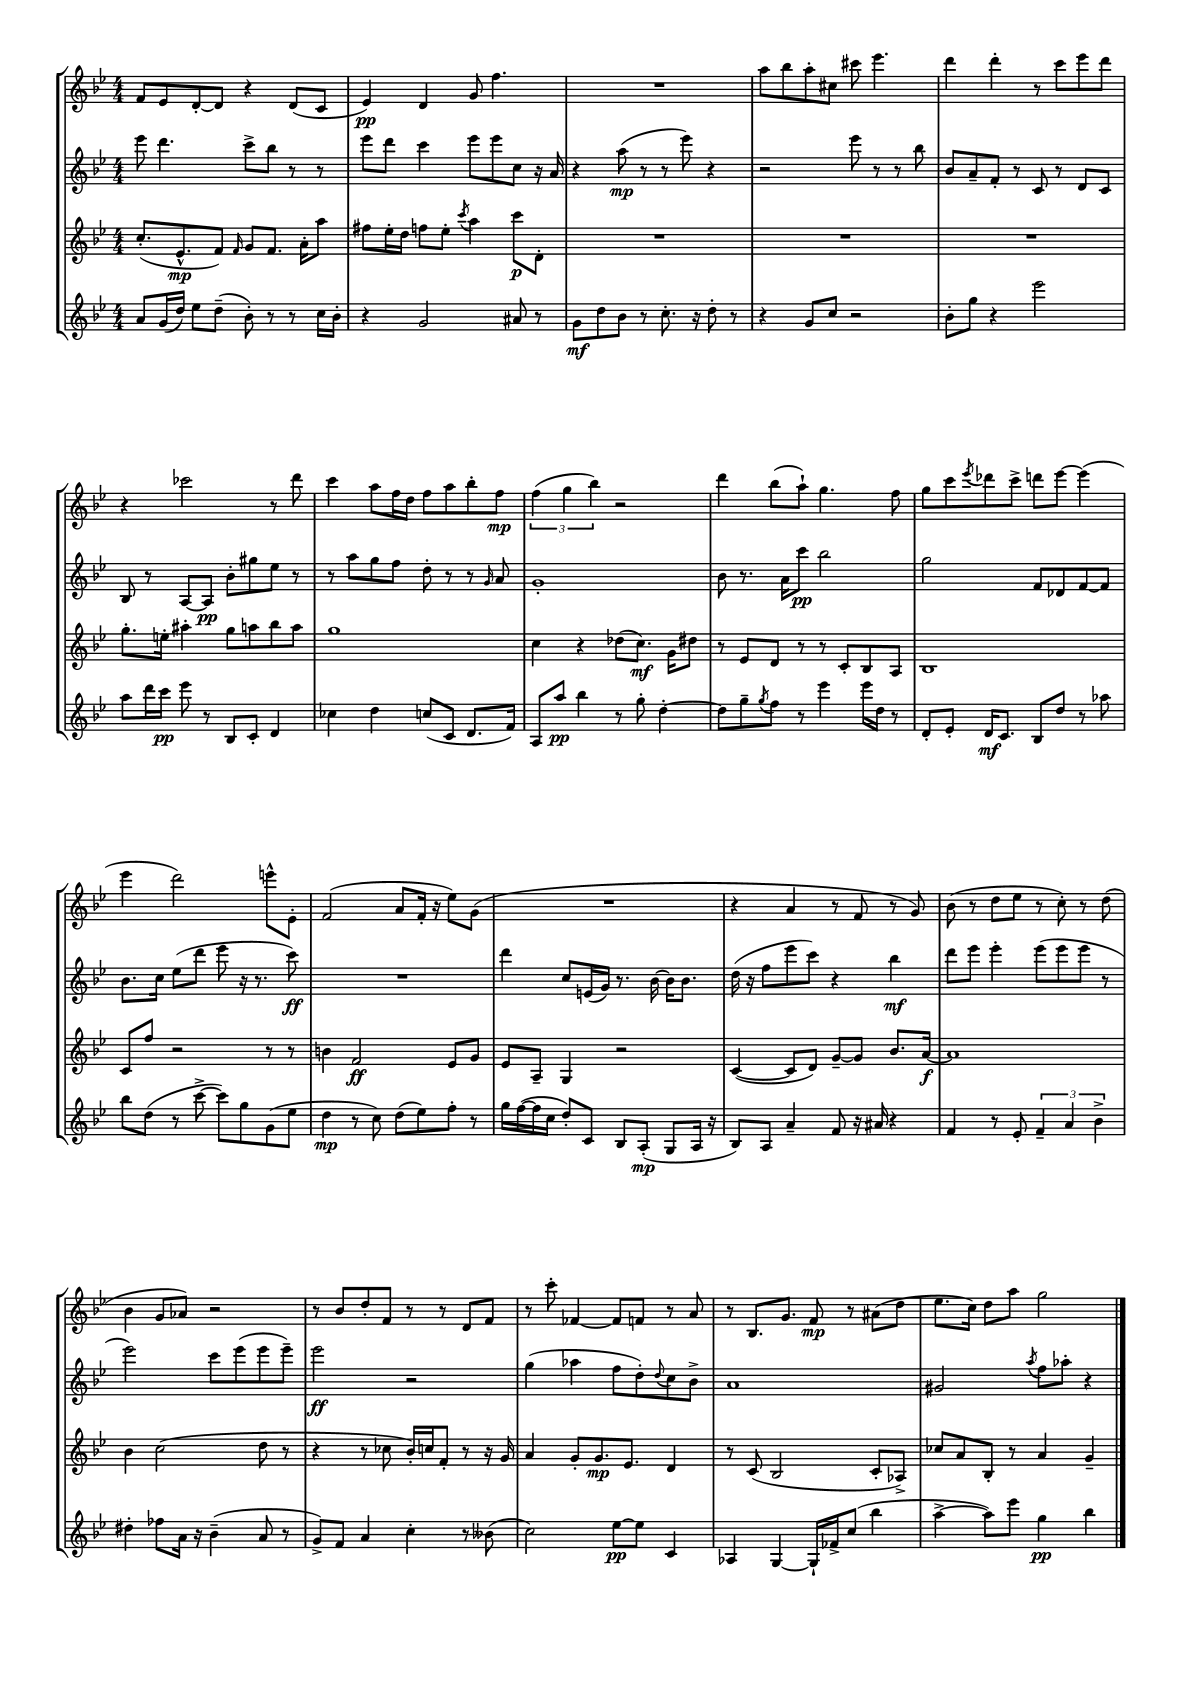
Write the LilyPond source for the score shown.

<<
\new StaffGroup <<
\new Staff = "s0" {
    \clef treble \key bes \major \numericTimeSignature \time 4/4
    f'8 ees'8 d'8~-. d'8 r4 d'8( c'8 |
    ees'4\pp) d'4 g'8 f''4. |
    R1 |
    a''8 bes''8 a''8-. cis''8 cis'''8 ees'''4. |
    d'''4 d'''4-. r8 c'''8 ees'''8 d'''8 |
    r4 ces'''2 r8 d'''8 |
    c'''4 a''8 f''16 d''16 f''8 a''8 bes''8-. f''8\mp |
    \tuplet 3/2 { f''4( g''4 bes''4) } r2 |
    d'''4 bes''8( a''8-!) g''4. f''8 |
    g''8 c'''8 \acciaccatura { ees'''8 } des'''8 c'''8-> d'''8 ees'''8~ ees'''4( |
    ees'''4 d'''2) e'''8-^ ees'8-. |
    f'2( a'8 f'16-. r16 ees''8) g'8( |
    R1 |
    r4 a'4 r8 f'8 r8 g'8) |
    bes'8( r8 d''8 ees''8 r8 c''8-.) r8 d''8( |
    bes'4 g'8 aes'8) r2 |
    r8 bes'8 d''8-. f'8 r8 r8 d'8 f'8 |
    r8 c'''8-. fes'4~ fes'8 f'8 r8 a'8 |
    r8 bes8. g'8. f'8\mp r8 ais'8( d''8 |
    ees''8. c''16) d''8 a''8 g''2 \bar "|." |
}
\new Staff = "s1" {
    \clef treble \key bes \major \numericTimeSignature \time 4/4
    ees'''8 d'''4. c'''8-> bes''8 r8 r8 |
    ees'''8 d'''8 c'''4 ees'''8 ees'''8 c''8 r16 a'16 |
    r4 a''8\mp( r8 r8 ees'''8) r4 |
    r2 ees'''8 r8 r8 bes''8 |
    bes'8 a'8-- f'8-. r8 c'8 r8 d'8 c'8 |
    bes8 r8 a8~ a8\pp bes'8-. gis''8 ees''8 r8 |
    r8 a''8 g''8 f''8 d''8-. r8 r8 \grace { g'16 } a'8 |
    g'1-. |
    bes'8 r8. a'16 c'''8\pp bes''2 |
    g''2 f'8 des'8 f'8~ f'8 |
    bes'8. c''16 ees''8( d'''8 ees'''8 r16 r8. c'''8\ff) |
    R1 |
    d'''4 c''8 e'16( g'16) r8. bes'16~ bes'16 bes'8. |
    d''16( r16 f''8 ees'''8 c'''8) r4 bes''4\mf |
    d'''8 ees'''8 ees'''4-. ees'''8( ees'''8 ees'''8 r8 |
    ees'''2) c'''8 ees'''8( ees'''8 ees'''8--) |
    ees'''2\ff r2 |
    g''4( aes''4 f''8 d''8-.) \appoggiatura { d''8 } c''8 bes'8-> |
    a'1 |
    gis'2 \acciaccatura { a''8 } f''8 aes''8-. r4 \bar "|." |
}
\new Staff = "s2" {
    \clef treble \key bes \major \numericTimeSignature \time 4/4
    c''8.-.( ees'8.-^\mp f'8) \grace { f'16 } g'8 f'8. a'16-. a''8 |
    fis''8 ees''16-. d''16 f''8 ees''8-. \acciaccatura { c'''8 } a''4 c'''8\p d'8-. |
    R1 |
    R1 |
    R1 |
    g''8.-. e''16-. ais''4-. g''8 a''8 bes''8 a''8 |
    g''1 |
    c''4 r4 des''8( c''8.\mf) g'16 dis''8 |
    r8 ees'8 d'8 r8 r8 c'8-. bes8 a8 |
    bes1 |
    c'8 f''8 r2 r8 r8 |
    b'4 f'2\ff ees'8 g'8 |
    ees'8 a8-- g4 r2 |
    c'4~( c'8 d'8) g'8~-- g'8 bes'8. a'16~\f |
    a'1 |
    bes'4 c''2( d''8 r8 |
    r4 r8 ces''8 bes'16-.) c''16 f'8-. r8 r16 g'16 |
    a'4 g'8-. g'8.\mp ees'8. d'4 |
    r8 c'8( bes2 c'8-. aes8->) |
    ces''8 a'8 bes8-. r8 a'4 g'4-- \bar "|." |
}
\new Staff = "s3" {
    \clef treble \key bes \major \numericTimeSignature \time 4/4
    a'8 g'16( d''16) ees''8 d''8--( bes'8-.) r8 r8 c''16 bes'16-. |
    r4 g'2 ais'8 r8 |
    g'8\mf d''8 bes'8 r8 c''8.-. r16 d''8-. r8 |
    r4 g'8 c''8 r2 |
    bes'8-. g''8 r4 ees'''2 |
    a''8 d'''16 c'''16\pp ees'''8 r8 bes8 c'8-. d'4 |
    ces''4 d''4 c''8( c'8 d'8. f'16) |
    a8 a''8\pp bes''4 r8 g''8-. d''4~-. |
    d''8 g''8-- \acciaccatura { g''8 } f''8 r8 ees'''4 ees'''16 d''16 r8 |
    d'8-. ees'8-. d'16\mf c'8. bes8 d''8 r8 aes''8 |
    bes''8 d''8( r8 c'''8~-> c'''8) g''8 g'8( ees''8 |
    d''4\mp r8 c''8) d''8( ees''8) f''8-. r8 |
    g''16 f''16~( f''16 c''16 d''8-.) c'8 bes8 a8-.\mp( g8 a16 r16 |
    bes8) a8 a'4-- f'8 r16 ais'16 r4 |
    f'4 r8 ees'8-. \tuplet 3/2 { f'4-- a'4 bes'4-> } |
    dis''4-. fes''8 a'16 r16 bes'4--( a'8 r8 |
    g'8->) f'8 a'4 c''4-. r8 beses'8( |
    c''2) ees''8~\pp ees''8 c'4 |
    aes4 g4~ g16-! fes'16-> c''8( bes''4 |
    a''4~-> a''8) ees'''8 g''4\pp bes''4 \bar "|." |
}
>>
>>
\layout { \context { \Score \remove "Bar_number_engraver" } }
